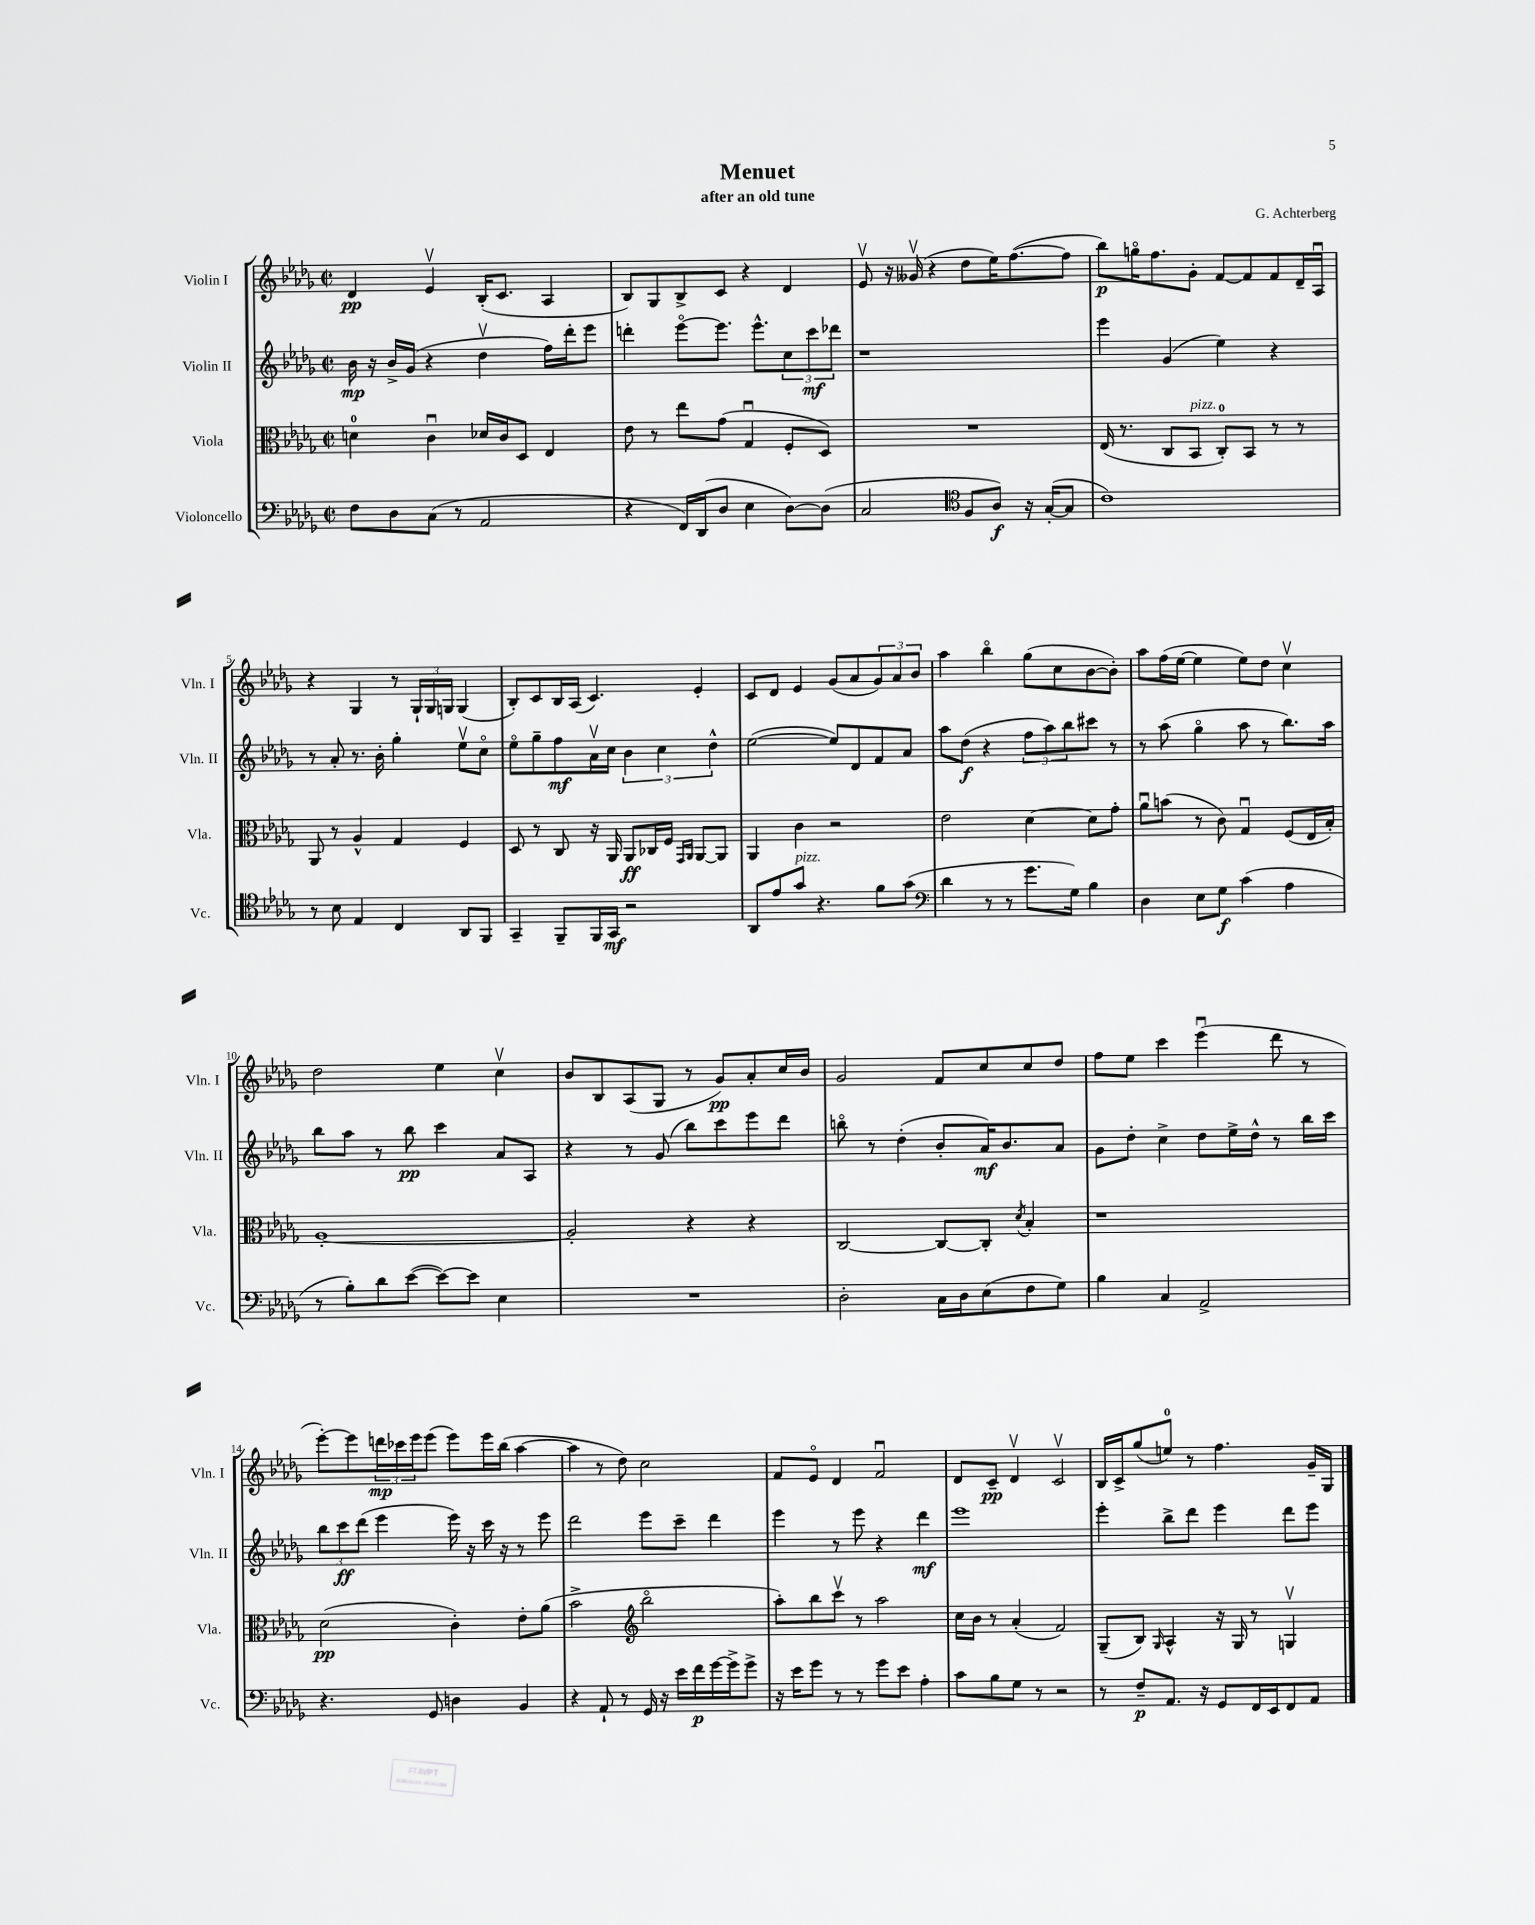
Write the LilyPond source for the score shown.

\header { title = "Menuet" composer = "G. Achterberg" subtitle = "after an old tune" }
<<
\new StaffGroup <<
\new Staff = "s0" \with { instrumentName = "Violin I" shortInstrumentName = "Vln. I" } {
    \clef treble \key des \major \defaultTimeSignature \time 2/2
    des'4\pp ees'4\upbow bes16-.( c'8. aes4 |
    bes8) ges8 bes8-> c'8 r4 des'4 |
    ees'8\upbow r16 geses'16\upbow( r4 des''8 ees''16) f''8.~( f''8 |
    bes''8\p) g''16\flageolet f''8. ges'8-. f'8~ f'8 f'8 des'16-- aes16\downbow |
    r4 ges4 r8 \tuplet 3/2 { ges16-! ges16 g16 } g4( |
    bes8-.) c'8 bes16 aes16( c'4.) ees'4-. |
    c'8 des'8 ees'4 ges'8( aes'8 \tuplet 3/2 { ges'8) aes'8 bes'8 } |
    aes''4 bes''4\flageolet ges''8( c''8 bes'8~ bes'8-.) |
    aes''8 f''16( ees''16~ ees''4 ees''8) des''8 c''4\upbow |
    des''2 ees''4 c''4\upbow |
    bes'8 bes8 aes8( ges8 r8 ges'8\pp) aes'8-. c''16 bes'16 |
    ges'2 f'8 c''8 c''8 des''8 |
    f''8 ees''8 c'''4 ees'''4\downbow( des'''8 r8 |
    ees'''8~-.) ees'''8 \tuplet 3/2 { d'''16\mp ces'''16 ees'''16 } ees'''8( ees'''8) ees'''16 bes''16( aes''4~ |
    aes''4 r8 des''8) c''2 |
    f'8 ees'8\flageolet des'4 f'2\downbow |
    des'8 c'8--\pp des'4\upbow c'2\upbow |
    bes16 c'16-> ges''8( e''8-0) r8 f''4. ges'16-- ges16 \bar "|." |
}
\new Staff = "s1" \with { instrumentName = "Violin II" shortInstrumentName = "Vln. II" } {
    \clef treble \key des \major \defaultTimeSignature \time 2/2
    bes'16\mp r16 bes'16-> ges'16( r4 des''4\upbow f''16) des'''16-. ees'''8 |
    d'''4-. ees'''8~\flageolet ees'''8. ees'''8.-^ \tuplet 3/2 { c''8 c'''8\mf des'''8 } |
    r1 |
    ees'''4 ges'4( ees''4) r4 |
    r8 aes'8-. r8. bes'16-. ges''4-. ees''8\upbow c''8\flageolet |
    ees''8\flageolet ges''8-- f''8\mf aes'16\upbow c''16 \tuplet 3/2 { bes'4 c''4 des''4-^ } |
    ees''2~( ees''8) des'8 f'8 aes'8 |
    aes''8 des''8\f( r4 \tuplet 3/2 { f''8 aes''8) bes''8 } cis'''8 r8 |
    r8 aes''8( ges''4\flageolet aes''8 r8 bes''8.) aes''16 |
    bes''8 aes''8 r8 bes''8\pp c'''4 aes'8 aes8 |
    r4 r8 ges'8( bes''8) c'''8 ees'''8 des'''8 |
    b''8\flageolet r8 des''4-.( bes'8-. aes'16\mf) bes'8. aes'8 |
    ges'8 des''8-. c''4-> des''8 ees''16-> des''16-^ r8 bes''16 c'''16 |
    \tuplet 3/2 { bes''8 c'''8\ff des'''8( } ees'''4 ees'''16) r16 c'''16 r16 r8 ees'''8 |
    des'''2 ees'''8 c'''8-- des'''4 |
    ees'''4 r8 ees'''8 r4 des'''4\mf |
    ees'''1 |
    ees'''4-. bes''8-> des'''8 ees'''4 des'''8 ees'''8 \bar "|." |
}
\new Staff = "s2" \with { instrumentName = "Viola" shortInstrumentName = "Vla." } {
    \clef alto \key des \major \defaultTimeSignature \time 2/2
    d'4-0 c'4\downbow des'16 c'16 des8 ees4 |
    ees'8 r8 ees''8 ges'8( ges4\downbow f8-. des8) |
    R1 |
    ees16( r8. c8 bes,8^\markup { \italic "pizz." } c8-0-.) bes,8 r8 r8 |
    aes,8 r8 aes4-^ ges4 f4 |
    des8 r8 c8 r16 aes,16 aes,8\ff ces16 f16 \grace { ges,16 aes,16 } aes,8~ aes,8 |
    aes,4 c'4 r2 |
    ees'2 des'4~ des'8 ges'8-. |
    aes'8\downbow b'8( r8 c'8) ges4\downbow f8( ees16 bes16-.) |
    aes1~-. |
    aes2-. r4 r4 |
    c2~ c8~ c8-. \acciaccatura { des'8 } bes4-. |
    r1 |
    des'2\pp( c'4-.) ees'8-. aes'8( |
    bes'2-> \clef treble bes''2\flageolet |
    aes''8-.) bes''8 c'''8\upbow r8 aes''2 |
    c''16 bes'16 r8 aes'4-.( f'2) |
    ges8--( bes8) \grace { ges16 } aes4-^ r16 ges16 r8 g4\upbow \bar "|." |
}
\new Staff = "s3" \with { instrumentName = "Violoncello" shortInstrumentName = "Vc." } {
    \clef bass \key des \major \defaultTimeSignature \time 2/2
    f8 des8 c8( r8 aes,2 |
    r4 f,16) des,16( des8 ees4 des8~) des8( |
    c2 \clef tenor f8 aes8\f) r16 ges16~-.( ges8 |
    c'1) |
    r8 bes8 ees4 c4 aes,8 f,8 |
    ges,4-- f,8-- f,16 ges,16\mf r2 |
    aes,8 ees'8 ges'8^\markup { \italic "pizz." } r4. f'8 ges'8( |
    \clef bass des'4 r8 r8 ges'8. ges16) bes4 |
    des4 ees8 ges8\f c'4( aes4 |
    r8 bes8-.) des'8 ees'8~( ees'8~) ees'8 ees4 |
    R1 |
    des2-. c16 des16 ees8( f8 ges8) |
    bes4 c4 aes,2-> |
    r4. ges,8 d4 bes,4 |
    r4 aes,8-! r8 ges,16 r16 ees'16 f'16\p ges'16~ ges'16-> ges'8-> |
    r16 ees'16 ges'8 r8 r8 ges'8 ees'8 aes4-. |
    c'8 bes8 ges8 r8 r2 |
    r8 f8--\p aes,8. r16 ges,8 f,16 ees,16 f,8 aes,8 \bar "|." |
}
>>
>>
